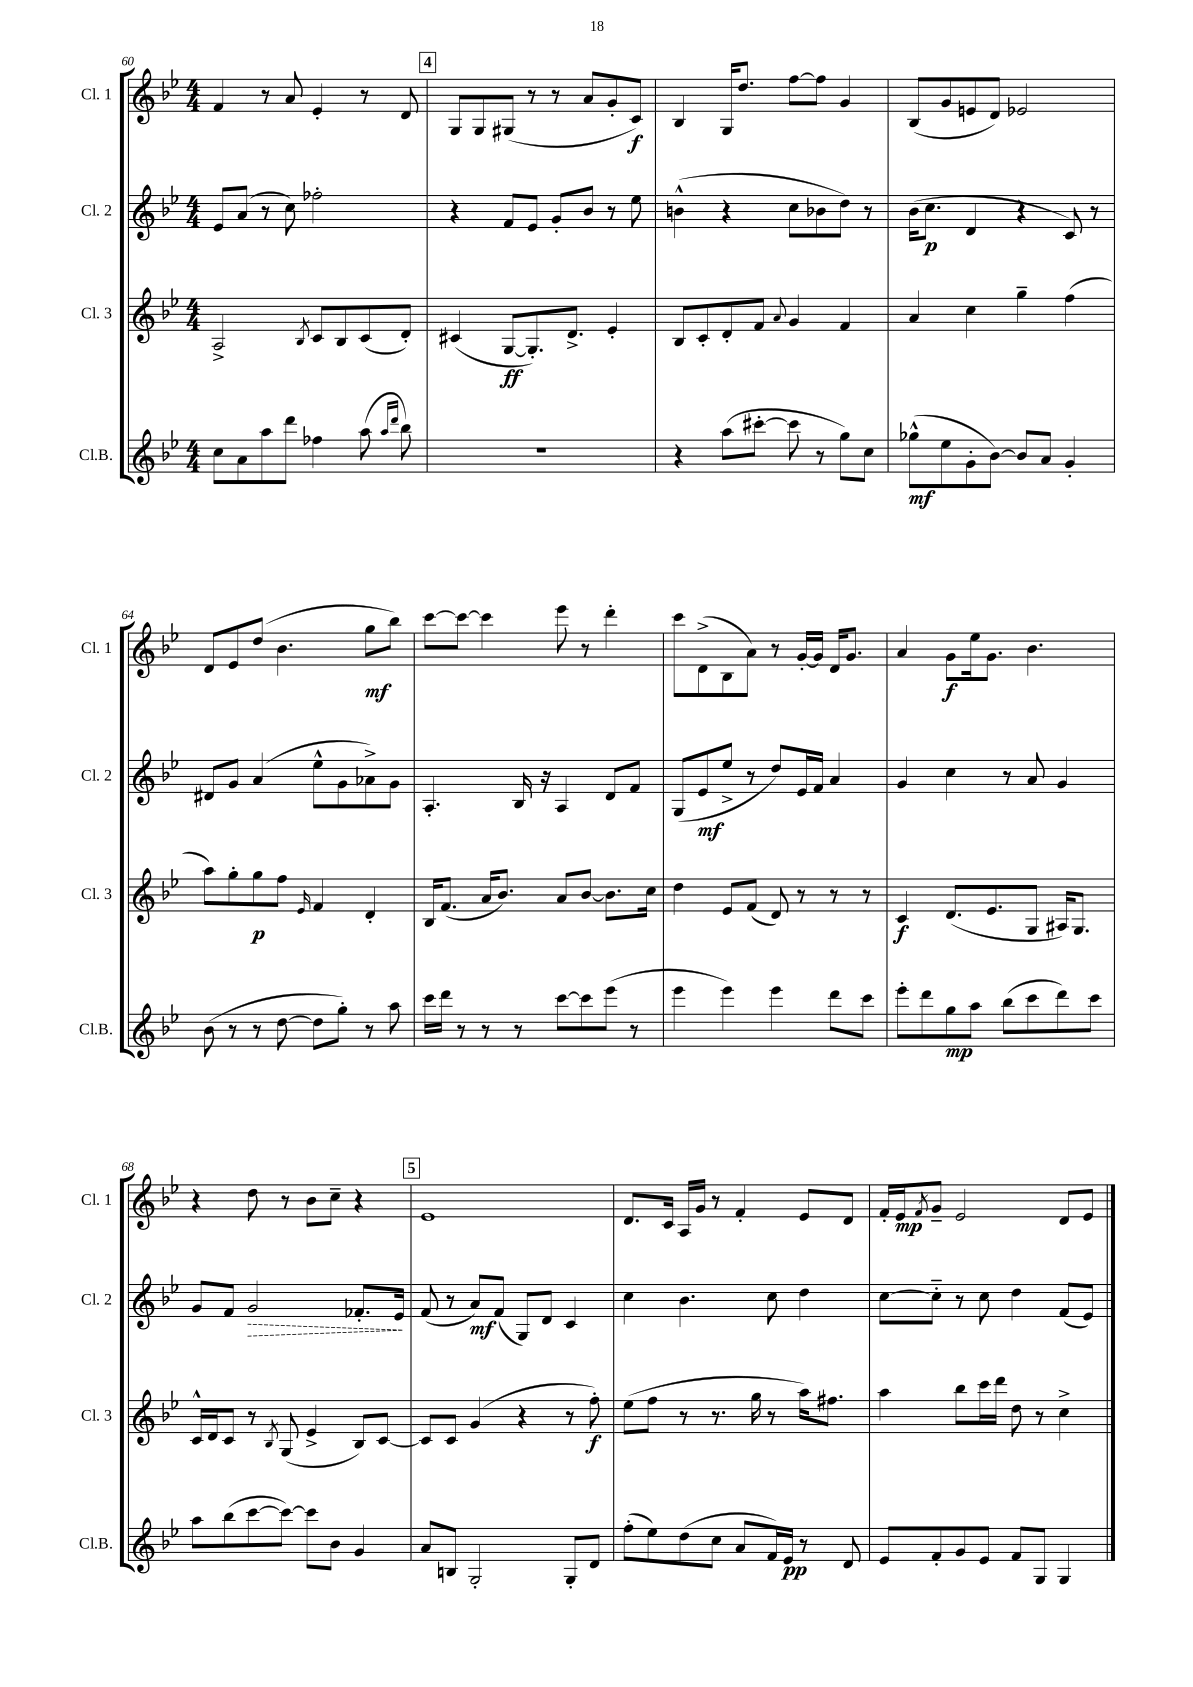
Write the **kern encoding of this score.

**kern	**dynam	**kern	**dynam	**kern	**dynam	**kern	**dynam
*part4	*part4	*part3	*part3	*part2	*part2	*part1	*part1
*staff4	*staff4	*staff3	*staff3	*staff2	*staff2	*staff1	*staff1
*I"Cl.B.	*	*I"Cl. 3	*	*I"Cl. 2	*	*I"Cl. 1	*
*I'Cl.B.	*	*I'Cl. 3	*	*I'Cl. 2	*	*I'Cl. 1	*
*clefG2	*	*clefG2	*	*clefG2	*	*clefG2	*
*k[b-e-]	*	*k[b-e-]	*	*k[b-e-]	*	*k[b-e-]	*
*M4/4	*	*M4/4	*	*M4/4	*	*M4/4	*
=60	=60	=60	=60	=60	=60	=60	=60
8cc\L	.	2A^/	.	8e-/L	.	4f/	.
8a\	.	.	.	(8a/J	.	.	.
8aa\	.	.	.	8r	.	8r	.
8ddd\J	.	.	.	8cc\)	.	8a/	.
.	.	8qB-/	.	.	.	.	.
4ff-X\	.	8c/L	.	2ff-X'\	.	4e-'/	.
.	.	8B-/	.	.	.	.	.
(8aa\	.	(8c/	.	.	.	8r	.
16qqaa/LL	.	.	.	.	.	.	.
16qqddd/JJ	.	.	.	.	.	.	.
8bb-\)	.	8d'/J)	.	.	.	8d/	.
!!LO:REH:place=s1:t=4
=61	=61	=61	=61	=61	=61	=61	=61
1r	.	(4c#X/	.	4r	.	8G/L	.
.	.	.	.	.	.	8G/	.
.	.	[8G/L	ff	8f/L	.	(8G#X/J	.
.	.	8.G'/])	.	8e-/J	.	8r	.
.	.	.	.	8g'/L	.	8r	.
.	.	8.d^/J	.	.	.	.	.
.	.	.	.	8b-/J	.	8a/L	.
.	.	4e-'/	.	8r	.	8g'/	.
.	.	.	.	8ee-\	.	8c/J)	f
=62	=62	=62	=62	=62	=62	=62	=62
4r	.	8B-/L	.	(4bn^^\	.	4B-/	.
.	.	8c'/	.	.	.	.	.
(8aa\L	.	8d'/	.	4r	.	16G/KL	.
.	.	.	.	.	.	8.dd/J	.
[8ccc#X'\J	.	8f/J	.	.	.	.	.
.	.	8qqa/	.	.	.	.	.
8ccc#\]	.	4g/	.	8cc\L	.	[8ff\L	.
8r	.	.	.	8b-X\	.	8ff\J]	.
8gg\L)	.	4f/	.	8dd\J)	.	4g/	.
8cc\J	.	.	.	8r	.	.	.
=63	=63	=63	=63	=63	=63	=63	=63
(8gg-X^^\L	mf	4a/	.	(16b-\KL	.	(8B-/L	.
.	.	.	.	8.cc\J	p	.	.
8ee-\	.	.	.	.	.	8g/	.
8g'\	.	4cc\	.	4d/	.	8en/	.
[8b-\J)	.	.	.	.	.	8d/J)	.
8b-/L]	.	4gg~\	.	4r	.	2e-X/	.
8a/J	.	.	.	.	.	.	.
4g'/	.	(4ff\	.	8c/)	.	.	.
.	.	.	.	8r	.	.	.
!!LO:LB:g=z
=64	=64	=64	=64	=64	=64	=64	=64
(8b-\	.	8aa\L)	.	8d#X/L	.	8d/L	.
8r	.	8gg'\	.	8g/J	.	8e-/	.
8r	.	8gg\	p	(4a/	.	(8dd/J	.
[8dd\	.	8ff\J	.	.	.	4.b-\	.
.	.	16qqe-/	.	.	.	.	.
8dd\L]	.	4f/	.	8ee-^^\L	.	.	.
8gg'\J)	.	.	.	8g\	.	.	.
8r	.	4d'/	.	8a-X^\)	.	8gg\L	mf
8aa\	.	.	.	8g\J	.	8bb-\J)	.
=65	=65	=65	=65	=65	=65	=65	=65
16ccc\LL	.	16B-/KL	.	4.A'/	.	[8ccc\L	.
16ddd\JJ	.	(8.f/J	.	.	.	.	.
8r	.	.	.	.	.	8ccc\J_	.
8r	.	16a/KL	.	.	.	4ccc\]	.
.	.	8.b-/J)	.	.	.	.	.
8r	.	.	.	16B-/	.	.	.
.	.	.	.	16r	.	.	.
[8ccc\L	.	8a/L	.	4A/	.	8eee-\	.
8ccc\]	.	[8b-/J	.	.	.	8r	.
(8eee-\J	.	8.b-\L]	.	8d/L	.	4ddd'\	.
8r	.	.	.	8f/J	.	.	.
.	.	16cc\Jk	.	.	.	.	.
=66	=66	=66	=66	=66	=66	=66	=66
4eee-\	.	4dd\	.	(8G/L	.	8ccc\L	.
.	.	.	.	8e-/	mf	(8d^\	.
4eee-\)	.	8e-/L	.	8ee-^/J	.	8B-\	.
.	.	(8f/J	.	8r	.	8a\J)	.
4eee-\	.	8d/)	.	8dd/L)	.	8r	.
.	.	8r	.	16e-/L	.	[16g'/LL	.
.	.	.	.	16f/JJ	.	16g/JJ]	.
8ddd\L	.	8r	.	4a/	.	16d/KL	.
.	.	.	.	.	.	8.g/J	.
8ccc\J	.	8r	.	.	.	.	.
=67	=67	=67	=67	=67	=67	=67	=67
8eee-'\L	.	4c/	f	4g/	.	4a/	.
8ddd\	.	.	.	.	.	.	.
8gg\	mp	(8.d/L	.	4cc\	.	8g\L	f
8aa\J	.	.	.	.	.	16ee-\k	.
.	.	8.e-/	.	.	.	8.g\J	.
(8bb-\L	.	.	.	8r	.	.	.
8ccc\	.	8G/J	.	8a/	.	4.b-\	.
8ddd\)	.	16A#X/KL)	.	4g/	.	.	.
.	.	8.G/J	.	.	.	.	.
8ccc\J	.	.	.	.	.	.	.
!!LO:LB:g=z
=68	=68	=68	=68	=68	=68	=68	=68
8aa\L	.	16c^^/LL	.	8g/L	.	4r	.
.	.	16d/J	.	.	.	.	.
(8bb-\	.	8c/J	.	8f/J	.	.	.
!	!	!	!	!	!LO:HP:b	!	!
[8ccc\	.	8r	.	2g/	>	8dd\	.
.	.	8qB-/	.	.	.	.	.
8ccc\J_)	.	(8G/	.	.	.	8r	.
8ccc\L]	.	4e-^/	.	.	.	8b-\L	.
8b-\J	.	.	.	.	.	8cc~\J	.
4g/	.	8B-/L)	.	8.f-X'/L	.	4r	.
.	.	[8c/J	.	.	.	.	.
.	.	.	.	16e-/Jk	.	.	.
.	.	.	.	.	]	.	.
!!LO:REH:place=s1:t=5
=69	=69	=69	=69	=69	=69	=69	=69
8a/L	.	8c/L]	.	(8f/	.	1e-	.
8Bn/J	.	8c/J	.	8r	.	.	.
2G'/	.	(4g/	.	8a/L)	mf	.	.
.	.	.	.	(8f/J	.	.	.
.	.	4r	.	8G/L)	.	.	.
.	.	.	.	8d/J	.	.	.
8G'/L	.	8r	.	4c/	.	.	.
8d/J	.	8ff'\)	f	.	.	.	.
=70	=70	=70	=70	=70	=70	=70	=70
(8ff'\L	.	(8ee-\L	.	4cc\	.	8.d/L	.
8ee-\)	.	8ff\J	.	.	.	.	.
.	.	.	.	.	.	16c/Jk	.
(8dd\	.	8r	.	4.b-\	.	16A/LL	.
.	.	.	.	.	.	16g/JJ	.
8cc\J	.	8.r	.	.	.	8r	.
8a/L	.	.	.	.	.	4f'/	.
.	.	16gg\	.	.	.	.	.
16f/L)	.	8r	.	8cc\	.	.	.
16e-/JJ	pp	.	.	.	.	.	.
8r	.	16aa\KL)	.	4dd\	.	8e-/L	.
.	.	8.ff#X\J	.	.	.	.	.
8d/	.	.	.	.	.	8d/J	.
=71	=71	=71	=71	=71	=71	=71	=71
8e-/L	.	4aa\	.	[8cc\L	.	16f'/LL	.
.	.	.	.	.	.	16e-/J	mp
.	.	.	.	.	.	8qf/	.
8f'/	.	.	.	8cc\J]	.	8g~/J	.
8g/	.	8bb-\L	.	8r	.	2e-/	.
8e-/J	.	16ccc\L	.	8cc\	.	.	.
.	.	16ddd\JJ	.	.	.	.	.
8f/L	.	8dd\	.	4dd\	.	.	.
8G/J	.	8r	.	.	.	.	.
4G/	.	4cc^\	.	(8f/L	.	8d/L	.
.	.	.	.	8e-/J)	.	8e-/J	.
==	==	==	==	==	==	==	==
*-	*-	*-	*-	*-	*-	*-	*-
